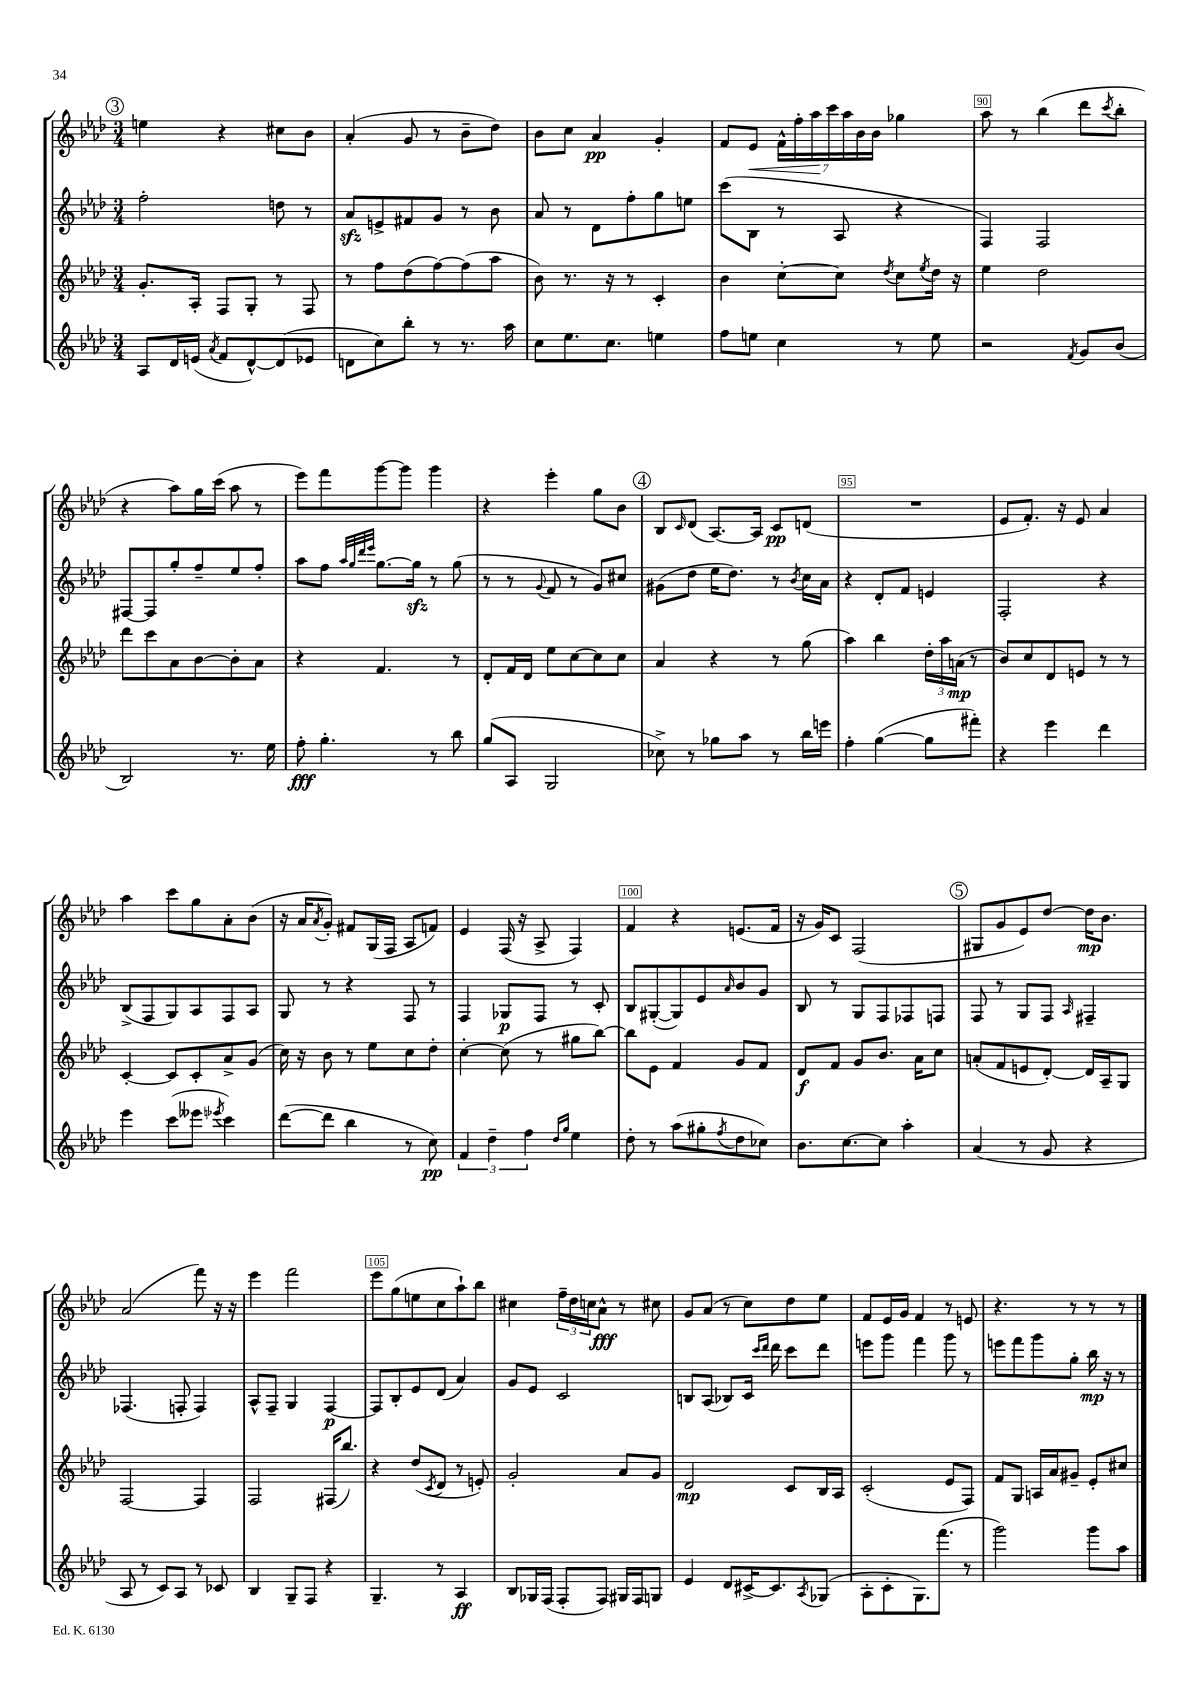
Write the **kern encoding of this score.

**kern	**kern	**kern	**kern
*staff4	*staff3	*staff2	*staff1
*clefG2	*clefG2	*clefG2	*clefG2
*k[b-e-a-d-]	*k[b-e-a-d-]	*k[b-e-a-d-]	*k[b-e-a-d-]
*M3/4	*M3/4	*M3/4	*M3/4
8A-	8.g'	2ff'	4ee
16d-	.	.	.
(16e	16A-'	.	.
8qa-	.	.	.
8f	8F	.	4r
[8d-^^)	8G'	.	.
(8d-]	8r	8dd	8cc#
8e-	8F	8r	8b-
=	=	=	=
8d	8r	8a-	(4a-'
8cc)	8ff	8e^	.
8bb-'	(8dd-	8f#	8g
8r	[8ff)	8g	8r
8.r	(8ff]	8r	8b-~
.	8aa-	8b-	8dd-)
16aa-	.	.	.
=	=	=	=
8cc	8b-)	8a-	8b-
8.ee-	8.r	8r	8cc
.	.	8d-	4a-
8.cc	16r	.	.
.	8r	8ff'	.
4ee	4c'	8gg	4g'
.	.	8ee	.
=	=	=	=
8ff	4b-	(8ccc	8f
8ee	.	8B-	8e-
4cc	[8cc'	8r	28f^^
.	.	.	28ff'
.	.	.	28aa-
.	.	.	28ccc
.	8cc]	8A-	.
.	.	.	28aa-
.	.	.	28b-
.	.	.	28b-
.	8qdd-	.	.
8r	8cc	4r	4gg-
.	8qee-	.	.
8ee	16dd-	.	.
.	16r	.	.
=	=	=	=
2r	4ee-	4F)	8aa-
.	.	.	8r
.	2dd-	2F	(4bb-
8qf	.	.	.
8g	.	.	8ddd-
.	.	.	8qccc
(8b-	.	.	8bb-'
=	=	=	=
2B-)	8ddd-	[8F#	4r
.	8ccc	8F#]	.
.	8a-	8gg'	8aa-)
.	[8b-	8ff~	16gg
.	.	.	(16ccc
8.r	8b-']	8ee-	8aa-
.	8a-	8ff'	8r
16ee-	.	.	.
=	=	=	=
8ff'	4r	8aa-	8eee-)
4.gg'	.	8ff	8fff
.	.	32qqaa-	.
.	.	32qqgg	.
.	.	32qqddd-	.
.	.	32qqeee-	.
.	4.f	[8.gg	[8ggg
.	.	.	8ggg]
.	.	16gg]	.
8r	.	8r	4ggg
8bb-	8r	(8gg	.
=	=	=	=
(8gg	8d-'	8r	4r
8A-	16f	8r	.
.	16d-	.	.
.	.	8qqg	.
2G	8ee-	8f	4eee-'
.	[8cc	8r	.
.	8cc]	8g)	8gg
.	8cc	8cc#	8b-
=	=	=	=
8cc-^)	4a-	(8g#	8B-
.	.	.	16qqc
8r	.	8dd-	(8d-
8gg-	4r	16ee-	[8.A-)
.	.	8.dd-)	.
8aa-	.	.	.
.	.	.	16A-]
8r	8r	8r	8c
.	.	8qb-	.
16bb-	(8gg	16cc	(8d
16eee	.	16a-	.
=	=	=	=
4ff'	4aa-)	4r	2.r
([4gg	4bb-	8d-'	.
.	.	8f	.
8gg]	24dd-'	4e	.
.	24aa-	.	.
.	(24a	.	.
8fff#')	8r	.	.
=	=	=	=
4r	8b-)	2F'	8e-
.	8cc	.	8.f')
4eee-	8d-	.	.
.	.	.	16r
.	8e	.	8e-
4ddd-	8r	4r	4a-
.	8r	.	.
=	=	=	=
4eee-	[4c'	(8B-^	4aa-
.	.	8F	.
(8ccc	8c]	8G)	8ccc
8eee--	8c'	8A-	8gg
8qeee-	.	.	.
4ccc)	8a-^	8F	8a-'
.	(8g	8A-	(8b-
=	=	=	=
([8ddd-	16cc)	8G	16r
.	16r	.	16a-
.	.	.	8qa-
8ddd-]	8b-	8r	8g')
4bb-	8r	4r	8f#
.	8ee-	.	(16G
.	.	.	16F
8r	8cc	8F	8A-
8cc)	8dd-'	8r	8f)
=	=	=	=
6f	[4cc'	4F	4e-
6dd-~	.	.	.
.	(8cc]	8G-	(16F
.	.	.	16r
6ff	.	.	.
.	8r	8F	8A-^
16qqdd-	.	.	.
16qqgg	.	.	.
4ee-	8gg#	8r	4F)
.	[8bb-)	8c'	.
=	=	=	=
8dd-'	8bb-]	8B-	4f
8r	8e-	([8G#'	.
(8aa-	4f	8G#])	4r
8gg#'	.	8e-	.
8qff	.	16qqa-	.
8dd-	8g	8b-	(8.e
8cc-)	8f	8g	.
.	.	.	16f
=	=	=	=
8.b-	8d-	8B-	16r
.	.	.	16g)
.	8f	8r	8c
[8.cc	.	.	.
.	8g	8G	(2F
8cc]	8.b-	8F	.
4aa-'	.	8F-	.
.	16a-	.	.
.	8cc	8F	.
=	=	=	=
(4a-	(8a'	8F	8G#
.	8f	8r	8g
8r	8e	8G	8e-)
8g	[8d-')	8F	[8dd-
.	.	16qqA-	.
4r	16d-]	4F#~	16dd-]
.	16A-~	.	8.b-
.	8G	.	.
=	=	=	=
8A-	[2F	(4.F-	(2a-
8r	.	.	.
8c)	.	.	.
8A-	.	8F'	.
8r	4F]	4F)	8fff)
8c-	.	.	16r
.	.	.	16r
=	=	=	=
4B-	2F	8A-^^	4eee-
.	.	8F~	.
8G~	.	4G	2fff
8F	.	.	.
4r	(16F#	[4F	.
.	8.bb-)	.	.
=	=	=	=
4.G~	4r	8F]	8eee-
.	.	8B-'	(8gg
.	(8dd-	8e-	8ee
.	8qc	.	.
8r	8d-	(8d-	8cc
4A-	8r	4a-)	8aa-`)
.	8e')	.	8bb-
=	=	=	=
8B-	2g'	8g	4cc#
16G-	.	8e-	.
(16F	.	.	.
8F'	.	2c	24ff~
.	.	.	24dd-
.	.	.	24cc
8F)	.	.	8a-^^
16G#	8a-	.	8r
16F	.	.	.
8G	8g	.	8cc#
=	=	=	=
4e-	2d-	8B	8g
.	.	(8A-	(8a-
8d-	.	8B-)	8r
[16c#^	.	16c	8cc)
.	.	16qqccc	.
.	.	16qqddd-	.
8.c#]	.	16ddd-	.
.	8c	8ccc	8dd-
8qA-	.	.	.
(8G-	16B-	8ddd-	8ee-
.	16A-	.	.
=	=	=	=
8A-'	(2c'	8eee	8f
8c'	.	8ggg	16e-
.	.	.	16g
8.G)	.	4fff	4f
(8.fff	.	.	.
.	8e-	8ggg	8r
8r	8F)	8r	8e
=	=	=	=
2ggg)	8f	8eee	4.r
.	8G	8fff	.
.	16A	8ggg	.
.	16a-	.	.
.	8g#~	8gg'	8r
8ggg	8e-'	16bb-	8r
.	.	16r	.
8aa-	8cc#	8r	8r
==	==	==	==
*-	*-	*-	*-
